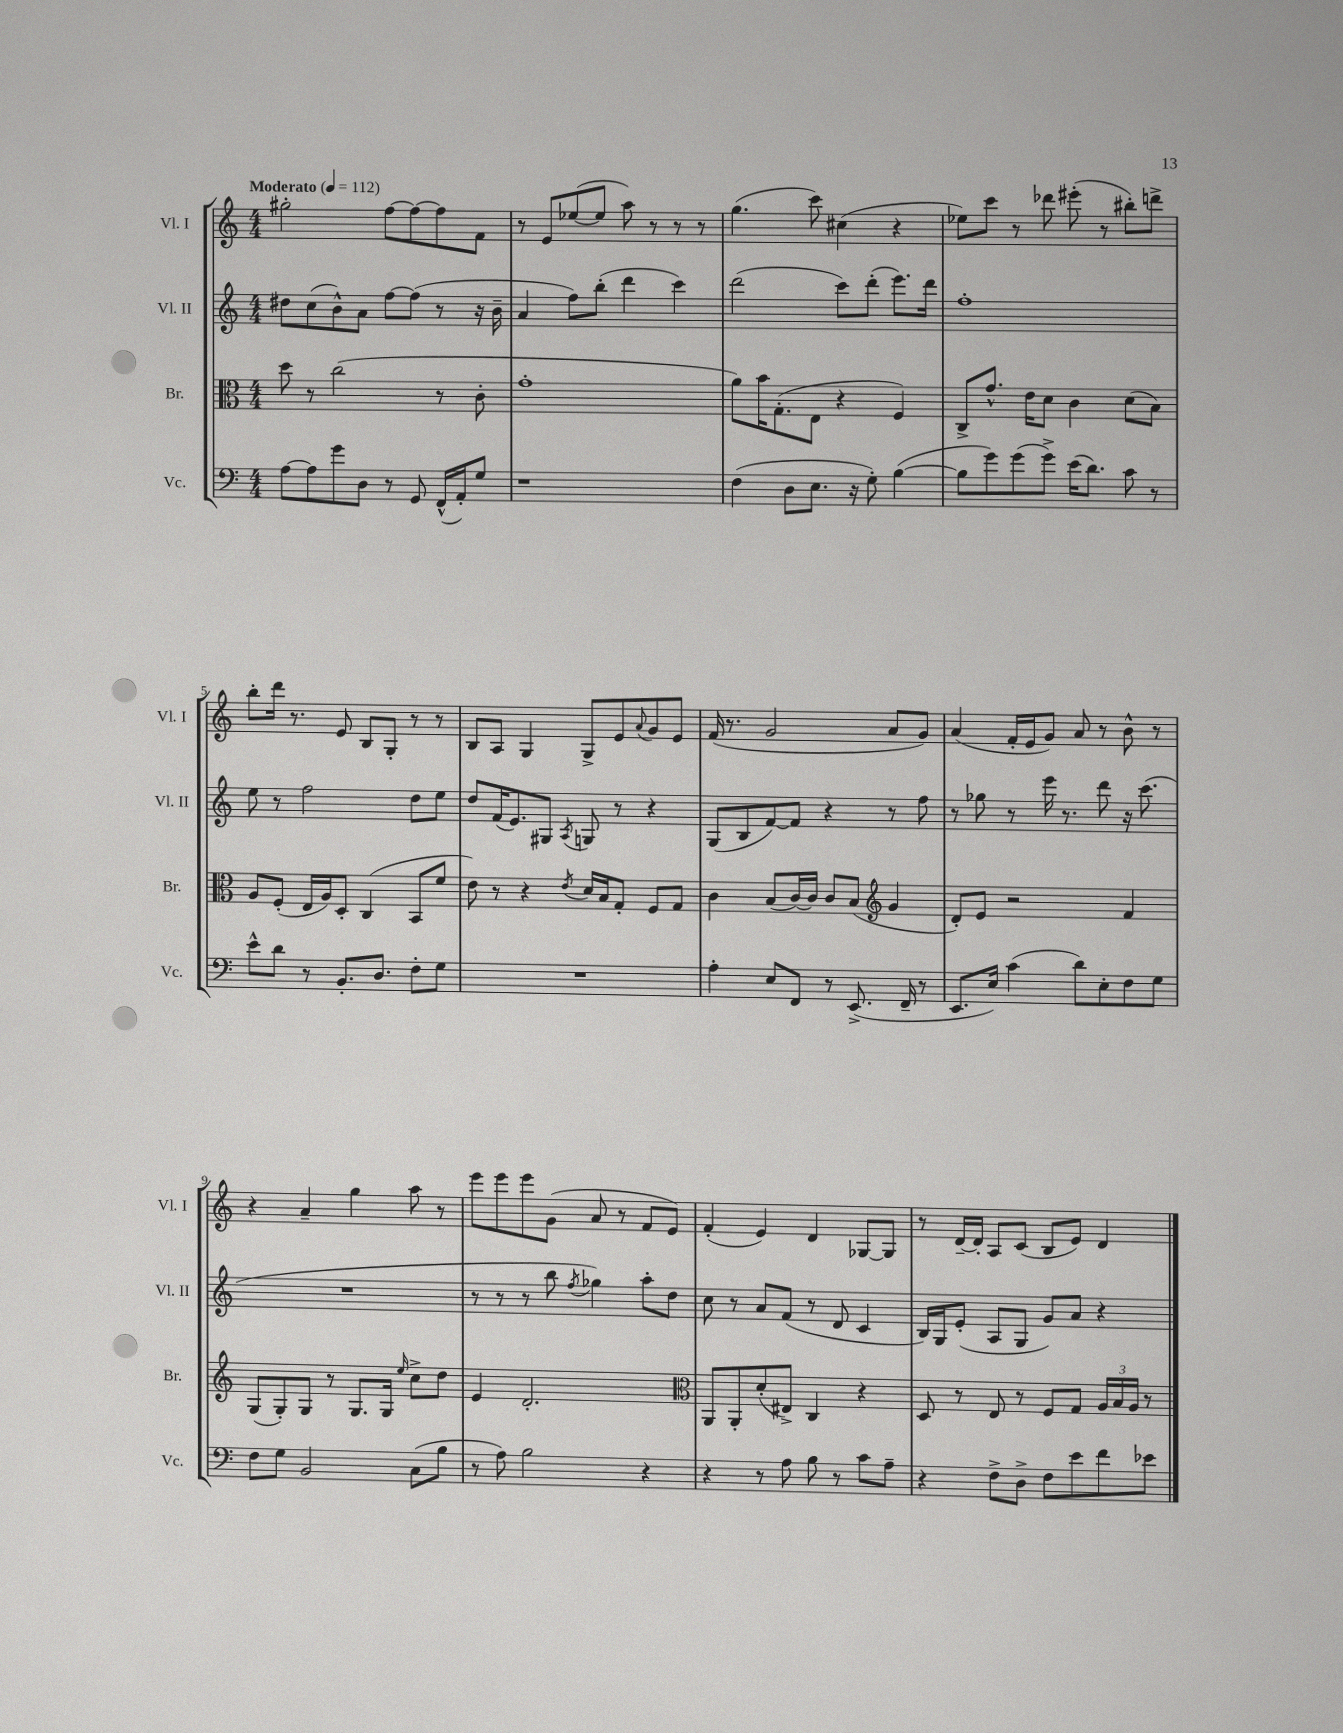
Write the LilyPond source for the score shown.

<<
\new StaffGroup <<
\new Staff = "s0" \with { instrumentName = "Vl. I" shortInstrumentName = "Vl. I" } {
    \clef treble \key c \major \numericTimeSignature \time 4/4 \tempo "Moderato" 4 = 112
    gis''2-. f''8~ f''8~ f''8 f'8 |
    r8 e'8 ees''8~( ees''8 a''8) r8 r8 r8 |
    g''4.( c'''8) cis''4( r4 |
    ees''8) c'''8 r8 des'''8 eis'''8-.( r8 bis''8-.) d'''8-> |
    b''8-. d'''16 r8. e'8 b8 g8-. r8 r8 |
    b8 a8 g4 g8-> e'8 \appoggiatura { a'8 } g'8 e'8 |
    f'16( r8. g'2 a'8 g'8) |
    a'4( f'16-. e'16 g'8) a'8 r8 b'8-^ r8 |
    r4 a'4-- g''4 a''8 r8 |
    e'''8 e'''8 e'''8 g'8( a'8 r8 f'8 e'8) |
    f'4-.( e'4) d'4 ges8~ ges8 |
    r8 d'16~-- d'16-. a8 c'8( b8 e'8) d'4 \bar "|." |
}
\new Staff = "s1" \with { instrumentName = "Vl. II" shortInstrumentName = "Vl. II" } {
    \clef treble \key c \major \numericTimeSignature \time 4/4
    dis''8 c''8( b'8-^) a'8 f''8~ f''8( r8 r16 b'16-- |
    a'4 f''8) b''8-.( d'''4 c'''4) |
    d'''2( c'''8) d'''8-.( e'''8.) d'''16 |
    f''1-. |
    e''8 r8 f''2 d''8 e''8 |
    d''8 f'16( e'8.) gis8 \acciaccatura { a8 } g8 r8 r4 |
    g8( b8 f'8~) f'8 r4 r8 f''8 |
    r8 ges''8 r8 e'''16 r8. d'''8 r16 c'''8.( |
    R1 |
    r8 r8 r8 b''8 \acciaccatura { f''8 } ges''4) a''8-. d''8 |
    c''8 r8 a'8 f'8( r8 d'8 c'4 |
    b16) g16 e'8-.( a8 g8 g'8) a'8 r4 \bar "|." |
}
\new Staff = "s2" \with { instrumentName = "Br." shortInstrumentName = "Br." } {
    \clef alto \key c \major \numericTimeSignature \time 4/4
    d''8 r8 c''2( r8 c'8-. |
    g'1-. |
    a'8) b'16 g8.-.( e8 r4 f4) |
    c8-> g'8.-^ e'16 d'8 c'4 d'8( b8) |
    a8 f8-.( e16 a16) d8-. c4( b,8 f'8 |
    e'8) r8 r4 \acciaccatura { e'8 } d'16 b16 g8-. f8 g8 |
    c'4 b8( c'16~) c'16 c'8 b8( \clef treble g'4 |
    d'8-.) e'8 r2 f'4 |
    g8( g8-.) g8 r8 g8. g16 \grace { e''16 } c''8-> d''8 |
    e'4 d'2.-. |
    \clef alto a,8 a,8-. d'8-.( eis8->) c4 r4 |
    d8 r8 e8 r8 f8 g8 \tuplet 3/2 { a16 b16 a16 } r8 \bar "|." |
}
\new Staff = "s3" \with { instrumentName = "Vc." shortInstrumentName = "Vc." } {
    \clef bass \key c \major \numericTimeSignature \time 4/4
    a8~ a8 g'8 d8 r8 g,8 f,16-^( a,16-.) g8 |
    r1 |
    f4( d8 e8. r16 g8-.) b4~( |
    b8 g'8) g'8( g'8->) e'16( d'8.) c'8 r8 |
    e'8-^ d'8 r8 b,8.-. d8. f8-. g8 |
    R1 |
    a4-. e8 f,8 r8 e,8.->( f,16-- r8 |
    e,8. e16) c'4( d'8) e8-. f8 g8 |
    f8 g8 b,2 c8( b8 |
    r8 a8) b2 r4 |
    r4 r8 a8 b8 r8 c'8 a8-- |
    r4 f8-> d8-> f8 e'8 f'8 ees'8 \bar "|." |
}
>>
>>
